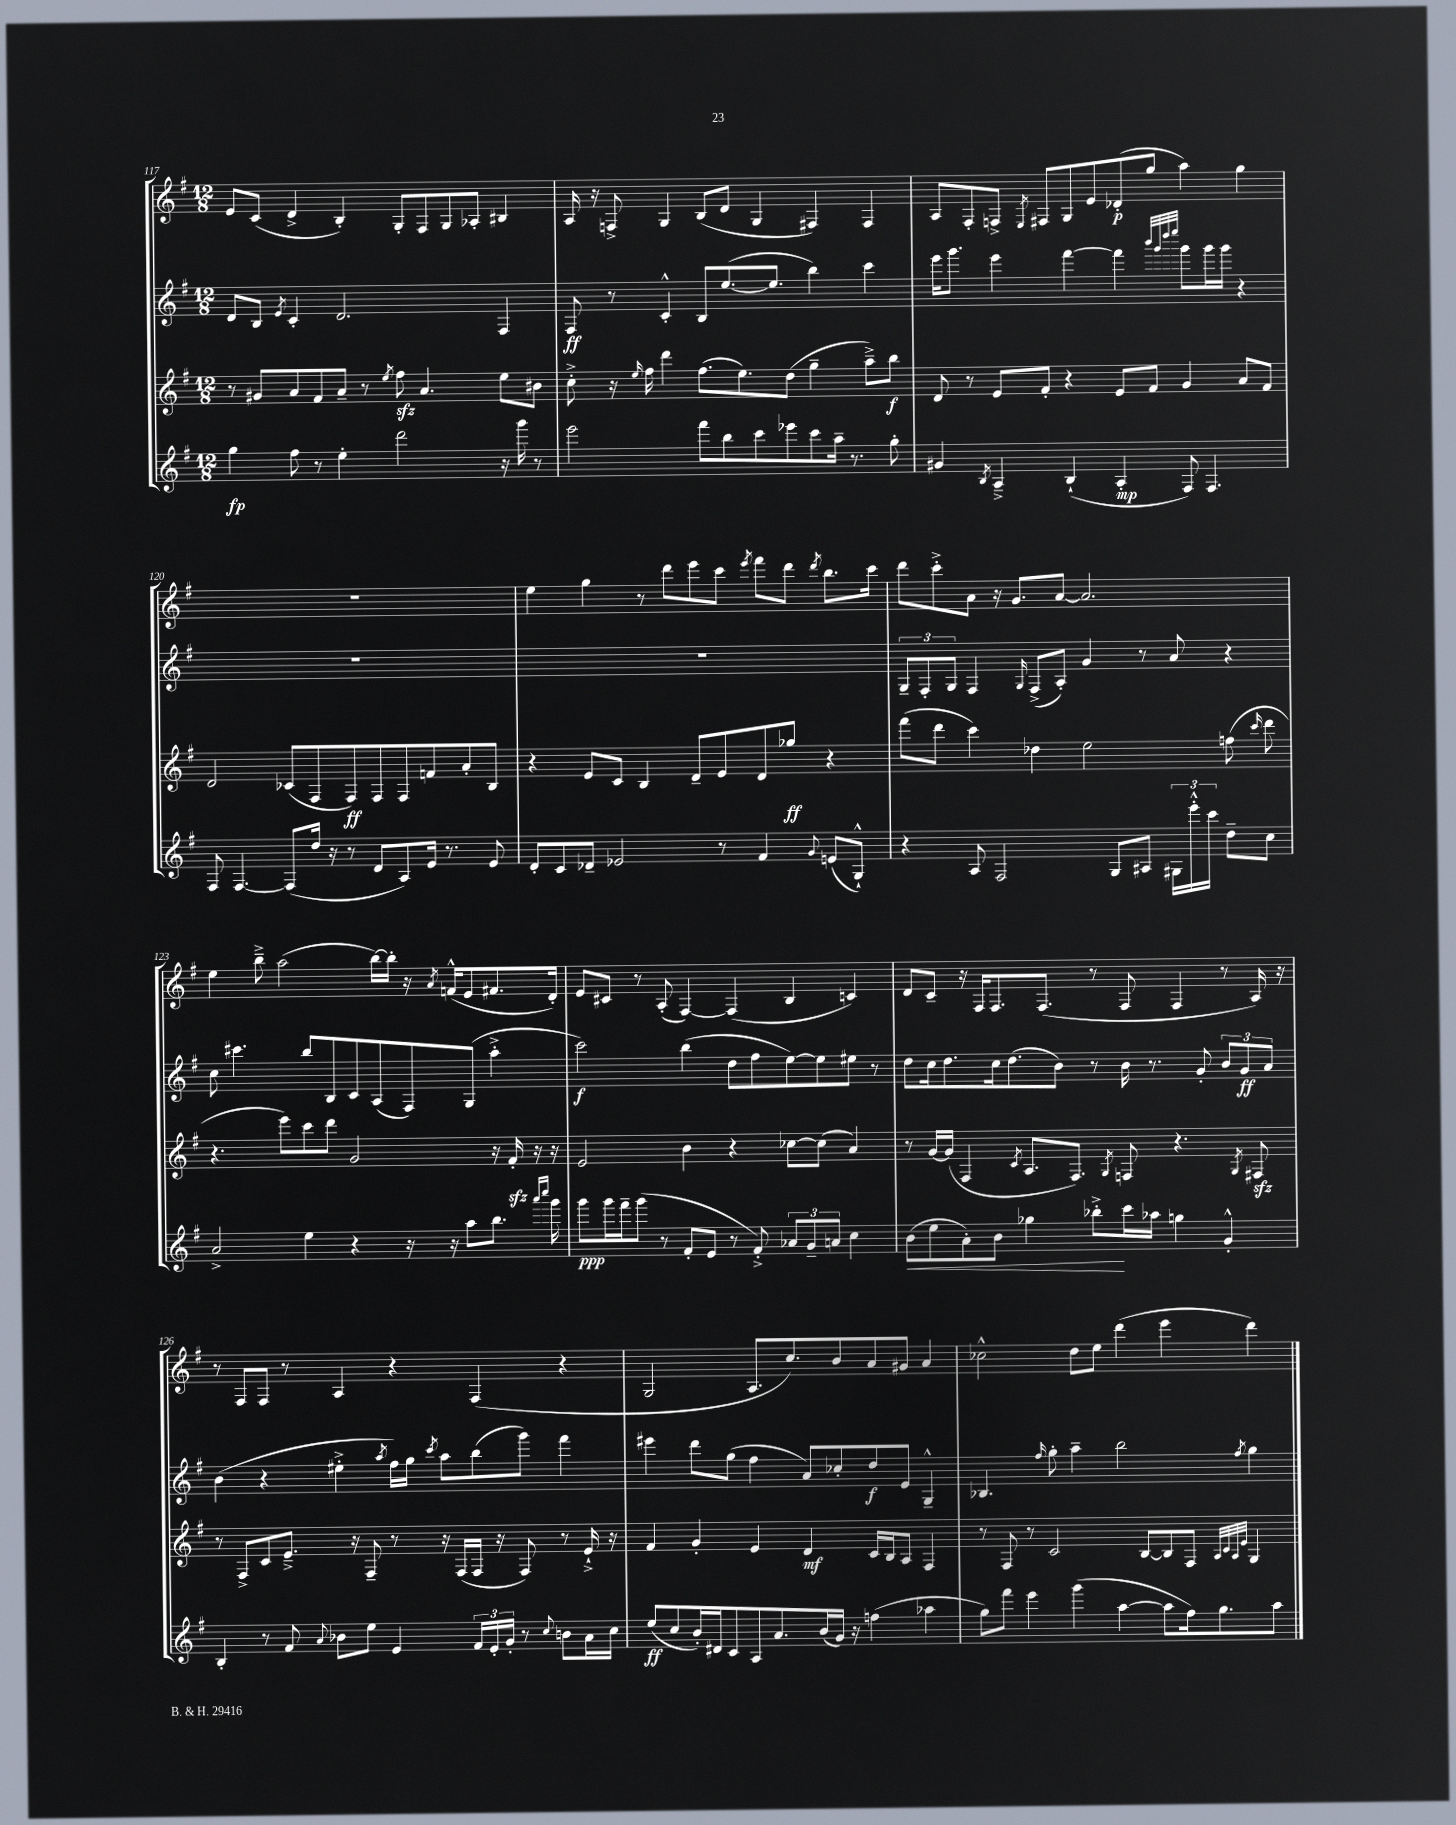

**kern	**dynam	**kern	**dynam	**kern	**dynam	**kern	**dynam
*part4	*part4	*part3	*part3	*part2	*part2	*part1	*part1
*staff4	*staff4	*staff3	*staff3	*staff2	*staff2	*staff1	*staff1
*clefG2	*	*clefG2	*	*clefG2	*	*clefG2	*
*k[f#]	*	*k[f#]	*	*k[f#]	*	*k[f#]	*
*M12/8	*	*M12/8	*	*M12/8	*	*M12/8	*
=117	=117	=117	=117	=117	=117	=117	=117
4gg\	fp	8r	.	8d/L	.	8e/L	.
.	.	8g#X/L	.	8B/J	.	(8c/J	.
.	.	.	.	8qe/	.	.	.
8ff#\	.	8a/	.	4c'/	.	4d^/	.
8r	.	8f#/	.	.	.	.	.
4ee'\	.	8a~/J	.	2.d/	.	4B'/)	.
.	.	8r	.	.	.	.	.
.	.	8qee/	.	.	.	.	.
2ddd\	.	8ff#zz\	.	.	.	8G'/L	.
.	.	4.a/	.	.	.	8F#/	.
.	.	.	.	.	.	8G/	.
.	.	.	.	.	.	8A-X'/J	.
16r	.	8ee\L	.	4F#/	.	4B#X/	.
16ggg\	.	.	.	.	.	.	.
8r	.	8b#X\J	.	.	.	.	.
=118	=118	=118	=118	=118	=118	=118	=118
2eee\	.	8cc'^\	.	8F#/	ff	16A/	.
.	.	.	.	.	.	16r	.
.	.	16r	.	8r	.	8Fn^/	.
.	.	16qqee/	.	.	.	.	.
.	.	16ff#\	.	.	.	.	.
.	.	4ddd\	.	4c'^^/	.	4G/	.
8fff#\L	.	(8.ff#\L	.	8B/L	.	(8B/L	.
8bb\	.	.	.	([8.ee/	.	8d/J	.
.	.	8.ee\)	.	.	.	.	.
8ccc\	.	.	.	.	.	4G/	.
.	.	.	.	8.ee/J]	.	.	.
8eee-X\	.	(8dd\J	.	.	.	.	.
8ccc\	.	4gg~\	.	4bb\)	.	4F#X/)	.
16aa~\Jk	.	.	.	.	.	.	.
8.r	.	.	.	.	.	.	.
.	.	8aa~^\L)	.	4ccc\	.	4F#/	.
8gg'\	.	8bb\J	f	.	.	.	.
=119	=119	=119	=119	=119	=119	=119	=119
4g#X/	.	8d/	.	16eee\KL	.	8A/L	.
.	.	.	.	8.ggg\J	.	.	.
.	.	8r	.	.	.	8F#'/	.
8qB/	.	.	.	.	.	.	.
4A~^/	.	8e/L	.	4eee\	.	8Fn^/J	.
.	.	.	.	.	.	8qE/	.
.	.	8f#'/J	.	.	.	8F#X/L	.
(4B`/	.	4r	.	[4fff#\	.	8G/	.
.	.	.	.	.	.	8e/	.
4A'/	mp	8e/L	.	4fff#\]	.	(8d-X'/	p
.	.	8f#/J	.	.	.	8gg/J	.
.	.	.	.	32qqbbb/LLL	.	.	.
.	.	.	.	32qqggg/	.	.	.
.	.	.	.	32qqdddd/	.	.	.
.	.	.	.	32qqeeee/JJJ	.	.	.
8F#/)	.	4g/	.	8ggg\L	.	4aa\)	.
4.F#/	.	.	.	16ggg\L	.	.	.
.	.	.	.	16ggg\JJ	.	.	.
.	.	8a/L	.	4r	.	4gg\	.
.	.	8f#/J	.	.	.	.	.
!!LO:LB:g=z
=120	=120	=120	=120	=120	=120	=120	=120
8F#/	.	2d/	.	1.r	.	1.r	.
[4.F#/	.	.	.	.	.	.	.
(8F#/L]	.	(8c-X/L	.	.	.	.	.
16dd/Jk	.	8F#/	.	.	.	.	.
16r	.	.	.	.	.	.	.
8r	.	8F#/)	ff	.	.	.	.
8d/L	.	8F#/	.	.	.	.	.
8A/)	.	8F#/	.	.	.	.	.
16e/Jk	.	8fn/	.	.	.	.	.
8.r	.	.	.	.	.	.	.
.	.	8a'/	.	.	.	.	.
8e/	.	8B/J	.	.	.	.	.
=121	=121	=121	=121	=121	=121	=121	=121
8d'/L	.	4r	.	1.r	.	4ee\	.
8c/	.	.	.	.	.	.	.
8d-X~/J	.	8e/L	.	.	.	4gg\	.
2e-X/	.	8c/J	.	.	.	.	.
.	.	4B/	.	.	.	8r	.
.	.	.	.	.	.	8ddd\L	.
.	.	8d~/L	.	.	.	8eee\	.
8r	.	8e/	.	.	.	8ccc\J	.
.	.	.	.	.	.	8qeee/	.
4f#/	.	8d/	.	.	.	8fff#\L	.
.	.	8gg-X/J	ff	.	.	8ddd\J	.
8qqg/	.	.	.	.	.	8qddd/	.
(8en/L	.	4r	.	.	.	8.bb\L	.
8G`^^/J)	.	.	.	.	.	.	.
.	.	.	.	.	.	16ccc\Jk	.
=122	=122	=122	=122	=122	=122	=122	=122
4r	.	(8fff#\L	.	12G~/L	.	8ddd\L	.
.	.	.	.	12F#'/	.	.	.
.	.	8ddd\J	.	.	.	8ccc'^\	.
.	.	.	.	12G/J	.	.	.
8A/	.	4ccc\)	.	4F#/	.	8a\J	.
2F#/	.	.	.	.	.	16r	.
.	.	.	.	.	.	8.g/L	.
.	.	.	.	16qqG/	.	.	.
.	.	4dd-X\	.	(8F#^/L	.	.	.
.	.	.	.	8A'/J)	.	[8a/J	.
.	.	2ee\	.	4g/	.	2.a/]	.
8G/L	.	.	.	.	.	.	.
8A#X/J	.	.	.	8r	.	.	.
24G#X\LL	.	.	.	8a/	.	.	.
24eee'^^\	.	.	.	.	.	.	.
24ccc\JJ	.	.	.	.	.	.	.
8dd~\L	.	(8ffn\	.	4r	.	.	.
.	.	16qqccc/	.	.	.	.	.
8cc\J	.	8ddd\	.	.	.	.	.
!!LO:LB:g=z
=123	=123	=123	=123	=123	=123	=123	=123
2a^/	.	4.r	.	8cc\	.	4ee\	.
.	.	.	.	4.ccc#X\	.	.	.
.	.	.	.	.	.	8bb~^\	.
.	.	8eee\L)	.	.	.	(2aa\	.
4ee\	.	8ccc\	.	8bb/L	.	.	.
.	.	8ddd\J	.	8B/	.	.	.
4r	.	2g/	.	8c/	.	.	.
.	.	.	.	(8A/	.	[16bb\LL)	.
.	.	.	.	.	.	16bb'\JJ]	.
16r	.	.	.	8F#/)	.	16r	.
.	.	.	.	.	.	8qa/	.
16r	.	.	.	.	.	(16fn^^/KL	.
8aa\L	.	.	.	(8G/J	.	8e/	.
8.bb\J	.	16r	.	4aa'^\	.	8.f#X/	.
.	.	16f#zz'/	.	.	.	.	.
.	.	16r	.	.	.	.	.
16qqaaa/LL	.	.	.	.	.	.	.
16qqcccc/JJ	.	.	.	.	.	.	.
16ggg\	.	16r	.	.	.	16d'/Jk)	.
=124	=124	=124	=124	=124	=124	=124	=124
8ggg\L	ppp	2e/	.	2ccc\)	f	8e/L	.
16ggg\L	.	.	.	.	.	8c#X/J	.
16fff#~\J	.	.	.	.	.	.	.
(8ggg\J	.	.	.	.	.	8r	.
8r	.	.	.	.	.	(8A'/	.
8f#'/L	.	4b\	.	(4bb\	.	[4F#/)	.
8e/J	.	.	.	.	.	.	.
8r	.	4r	.	8dd\L	.	(4F#/]	.
8f#'^/)	.	.	.	8ff#\	.	.	.
12a-X/L	.	[8cc-X\L	.	[8ee\)	.	4B/	.
12g~/	.	.	.	.	.	.	.
.	.	(8cc-\J]	.	8ee\]	.	.	.
12an/J	.	.	.	.	.	.	.
4cc\	.	4a/)	.	8ee#X\J	.	4cn/)	.
.	.	.	.	8r	.	.	.
=125	=125	=125	=125	=125	=125	=125	=125
!	!LO:HP:b	!	!	!	!	!	!
(8b\L	<	8r	.	8dd\L	.	8d/L	.
8ee\	.	[16g/LL	.	16cc\k	.	8c~/J	.
.	.	(16g/JJ]	.	8.dd\	.	.	.
8a'\)	.	4F#/	.	.	.	16r	.
.	.	.	.	.	.	16F#/KL	.
8b\J	.	.	.	16cc\k	.	8.F#/	.
.	.	.	.	(8.dd\	.	.	.
.	.	8qc/	.	.	.	.	.
4gg-X\	.	8.A/L	.	.	.	.	.
.	.	.	.	.	.	(8.F#/J	.
.	.	.	.	8b\J)	.	.	.
.	.	8.F#/J)	.	.	.	.	.
8bb-X'^\L	.	.	.	8r	.	8r	.
.	.	8qG/	.	.	.	.	.
16ccc\L	[	8Fn/	.	16b\	.	8F#/	.
16aa-X\JJ	.	.	.	8.r	.	.	.
4ggn\	.	4.r	.	.	.	4F#/	.
.	.	.	.	8g'/	.	.	.
4g'^^/	.	.	.	12b/L	.	8r	.
.	.	.	.	12g/	ff	.	.
.	.	8qG/	.	.	.	.	.
.	.	8F#Xzz/	.	.	.	16A/)	.
.	.	.	.	12a/J	.	.	.
.	.	.	.	.	.	16r	.
!!LO:LB:g=z
=126	=126	=126	=126	=126	=126	=126	=126
4B'/	.	8r	.	(4b\	.	8r	.
.	.	8F#^/L	.	.	.	8F#/L	.
8r	.	8c/	.	4r	.	8F#/J	.
8f#/	.	8.e~^/J	.	.	.	8r	.
8qqa/	.	.	.	.	.	.	.
8b-X\L	.	.	.	4ee#X'^\	.	4A/	.
.	.	16r	.	.	.	.	.
8ee\J	.	8F#~/	.	.	.	.	.
.	.	.	.	8qaa/	.	.	.
4e/	.	8r	.	16ff#\LL)	.	4r	.
.	.	.	.	16gg\JJ	.	.	.
.	.	.	.	8qccc/	.	.	.
.	.	16r	.	8aa\L	.	.	.
.	.	(16F#/LL	.	.	.	.	.
24f#/LL	.	16F#/JJ	.	(8bb\	.	(4F#/	.
24e'/	.	.	.	.	.	.	.
.	.	16r	.	.	.	.	.
24g'/JJ	.	.	.	.	.	.	.
8r	.	8F#/)	.	8ggg\J)	.	.	.
8qqcc/	.	.	.	.	.	.	.
8bn\L	.	8r	.	4fff#\	.	4r	.
16a\L	.	16e`^/	.	.	.	.	.
16cc\JJ	.	16r	.	.	.	.	.
=127	=127	=127	=127	=127	=127	=127	=127
(8ee/L	ff	4f#/	.	4eee#X\	.	2G/	.
8cc/	.	.	.	.	.	.	.
16b'/L)	.	4g'/	.	8ddd\L	.	.	.
16d#X/J	.	.	.	.	.	.	.
8c/	.	.	.	(8gg\J	.	.	.
8A/	.	4e/	.	4ff#\	.	8.A/L	.
8.a/	.	.	.	.	.	.	.
.	.	.	.	.	.	8.cc/)	.
.	.	4d/	mf	8a/L)	.	.	.
(16b/L	.	.	.	.	.	.	.
16g/JJ)	.	.	.	8cc-X'/	.	8b/	.
16r	.	.	.	.	.	.	.
(4ffn\	.	16c/LL	.	8dd/	f	8a/	.
.	.	16B/J	.	.	.	.	.
.	.	8A/J	.	8e/J	.	8g#X/J	.
4aa-X\	.	4F#/	.	4G~^^/	.	4a/	.
=128	=128	=128	=128	=128	=128	=128	=128
8gg\L)	.	8r	.	4.B-X/	.	2cc-X^^\	.
8fff#\J	.	8F#/	.	.	.	.	.
4eee\	.	8r	.	.	.	.	.
.	.	.	.	16qqff#/	.	.	.
.	.	2c/	.	8gg'\	.	.	.
(4ggg\	.	.	.	4aa~\	.	8dd\L	.
.	.	.	.	.	.	8ee\J	.
[4aa\	.	.	.	2bb\	.	(4ddd\	.
.	.	[8B/L	.	.	.	.	.
8aa\L]	.	8B/]	.	.	.	4eee\	.
16ff#\k)	.	8F#/J	.	.	.	.	.
8.gg\	.	.	.	.	.	.	.
.	.	32qqA/LLL	.	.	.	.	.
.	.	32qqc/	.	.	.	.	.
.	.	32qqA/	.	.	.	.	.
.	.	32qqe/JJJ	.	8qff#/	.	.	.
.	.	4G/	.	4gg\	.	4ddd\)	.
8aa\J	.	.	.	.	.	.	.
==	==	==	==	==	==	==	==
*-	*-	*-	*-	*-	*-	*-	*-
